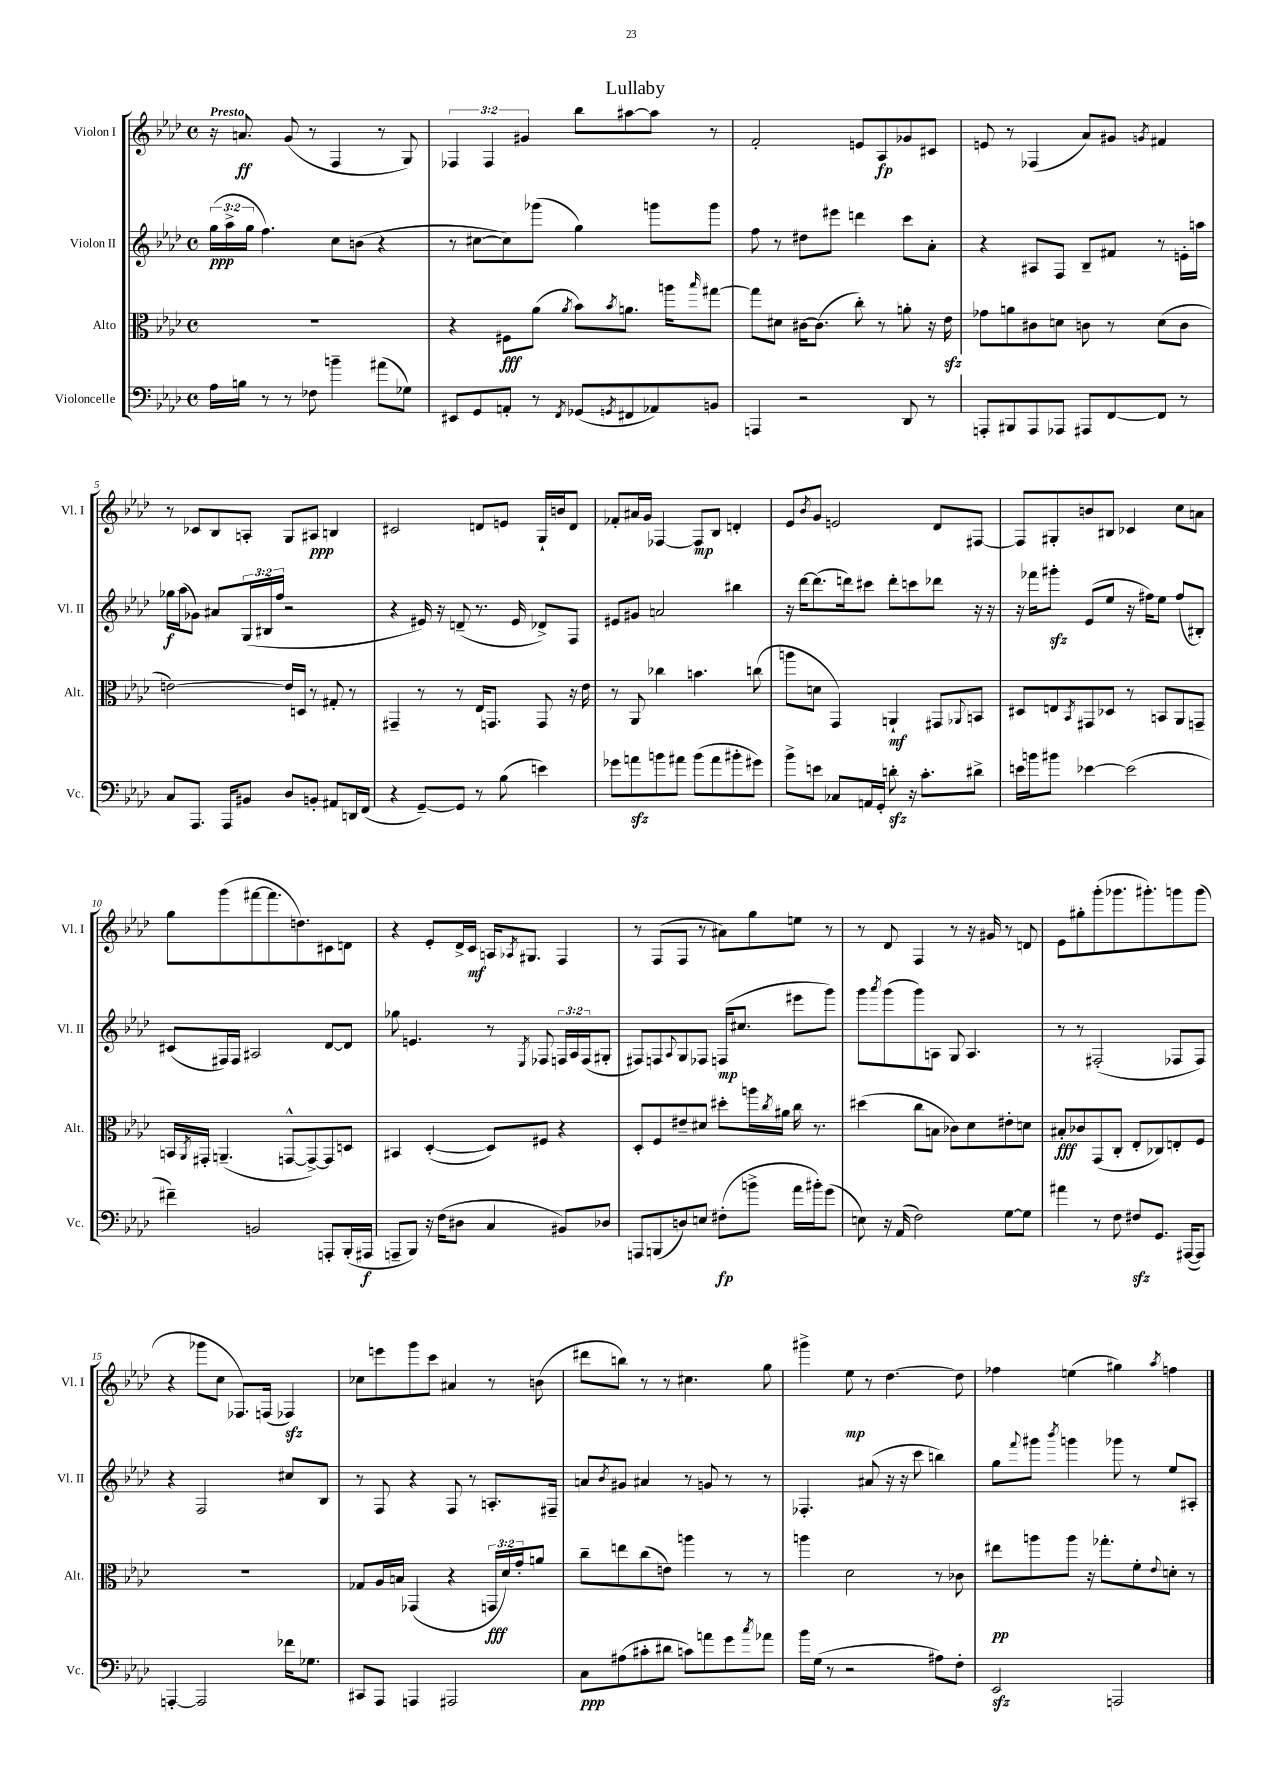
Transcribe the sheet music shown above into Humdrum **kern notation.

**kern	**kern	**kern	**kern
*staff4	*staff3	*staff2	*staff1
*clefF4	*clefC3	*clefG2	*clefG2
*k[b-e-a-d-]	*k[b-e-a-d-]	*k[b-e-a-d-]	*k[b-e-a-d-]
*M4/4	*M4/4	*M4/4	*M4/4
*met(c)	*met(c)	*met(c)	*met(c)
16A-\LL	1r	(24gg\LL	16r
.	.	24aa-^\	.
16B\JJ	.	.	8.a/
.	.	24gg\JJ	.
8r	.	4.ff\)	.
8r	.	.	(8g/
8F-\	.	.	8r
4b~\	.	8cc\L	4F/
.	.	(8b\J	.
(8a#\L	.	4r	8r
8G-\J)	.	.	8G/)
=	=	=	=
8EE#/L	4r	8r	6F-/
8GG/	.	[8cc#\L	.
.	.	.	6F-/
8AA'/J	8F#\L	8cc#\])	.
.	.	.	6g#/
8r	(8a-\J	(8ggg-\J	.
8qFF/	8qa-/	.	.
(8GG-/L	8b-\L)	4gg\)	8bb-\L
8qGG/	8qb-/	.	.
8FF#/	8.a\J	.	[8aa#\
8AA-/)	.	8ggg\L	8aa#\]J
.	16aa\LK	.	.
.	16qqbb-/	.	.
8BB/J	[8gg#\J	8ggg\J	8r
=	=	=	=
4AAA/	8gg#\]L	8ff\	2f'/
.	8d#\J	8r	.
2r	[16c#\LK	8dd#\L	.
.	(8.c#\]J	.	.
.	.	8eee#\J	.
.	8cc'\)	4ddd\	8e/L
.	8r	.	8A-/
8DD-/	8a'\	8ccc\L	8g-/
8r	16r	8a-'\J	8c#/J
.	16e-\	.	.
=	=	=	=
8AAA'/L	8g-\L	4r	8e/
8BBB#/	8a\	.	8r
8AAA/	8c#\	8A#/L	(4F-/
8AAA-/J	8d\J	8F/J	.
8AAA#/L	8c\	8B-~/L	8a-/L)
[8FF/	8r	8f#/J	8g#/J
.	.	.	8qg/
8FF/]J	(8d\L	8r	4f#/
8r	8c\J	16e'\LL	.
.	.	16aa\JJ	.
=	=	=	=
8C/L	[2e\)	16gg-\LL	8r
.	.	(16aa-\J	.
8.AAA-/J	.	8g-\J)	8c-/L
.	.	8a#/L	8B-/
16AAA-/LK	.	.	.
8BB#/J	.	(24G/L	8A'/J
.	.	24B#/	.
.	.	24ff/JJ	.
8D-/L	16e/]LL	2r	8G/L
.	16D/JJ	.	.
8BB'/J	8r	.	8A#/J
8AA#/L	8G#'/	.	4B/
16DD/L	8r	.	.
(16FF/JJ	.	.	.
=	=	=	=
4r	4GG#~/	4r	2c#/
[8GG~/L)	8r	16e#/)	.
.	.	16r	.
8GG/]J	8r	(8d~/	.
8r	16E-/LK	8.r	8d/L
.	8.GG/J	.	.
(8B-\	.	.	8e/J
.	.	16e#/	.
4e\)	8GG/	8d-^/L)	16G`/LL
.	.	.	16b/J
.	16r	8F/J	8d/J
.	16e-\	.	.
=	=	=	=
8g-\L	8r	8e#/L	8f-'/L
8a\	8AA-/	8g#/J	16a#/L
.	.	.	16g/JJ
8b\	4cc-\	2a/	[4F-/
8a#\J	.	.	.
(8b\L	4.b\	.	8F-/]L
8a#\	.	.	8B-/J
8b#'\	.	4bb#\	4d'/
8g#\J)	(8cc\	.	.
=	=	=	=
8b-^\L	8aa\L	16r	8e-/L
.	.	[16ddd-\LK	.
.	.	.	8qb-/
8e\J	8d\J	(8.ddd-\]	8g/J
8C-/L	4GG/)	.	2e/
.	.	16ddd\k)	.
16AA/L	.	8ccc#\J	.
16GG'/JJ	.	.	.
8d'\	4AA`/	8ddd'\L	.
16r	.	8ccc\	.
8.c'\L	.	.	.
.	8GG#/L	8ddd-\J	8d-/L
.	8qqAA-/	.	.
8d#^\J	8BB/J	16r	[8F#/J
.	.	16r	.
=	=	=	=
16e\LL	8D#/L	16r	8F#/]L
16b\J	.	16fff-\LK	.
8b#\J	8E/	8ggg#'\J	8G#'/
.	8qBB-/	.	.
[4e-\	8GG#/	(8e-/L	8b/
.	8D-/J	8ee-/J	8B#/J
(2e-\]	8r	16r	4c-/
.	.	16ff#\LK)	.
.	8BB/L	8ee-\J	.
.	8AA-/	(8ff#/L	8cc\L
.	8GG~/J	8B#'/J)	8a\J
=	=	=	=
4f#~\)	16BB/LL	(8c#/L	8gg\L
.	8qAA-/	.	.
.	16GG#'/JJ	.	.
.	(4.AA~/	16F#/L)	(8ggg\
.	.	16F#/JJ	.
2BB/	.	2A#/	[8fff#\
.	.	.	8.fff#\]
.	[8GG^^/L	.	.
.	.	.	8.dd\)
.	8GG^/_)	.	.
8AAA'/L	8GG/]	[8d-/L	8c#\
(16BBB-'/L	8D/J	8d-/]J	8d\J
16AAA#/JJ	.	.	.
=	=	=	=
8AAA~/L	4BB#/	8gg-\	4r
8BBB-/J)	.	4.e/	.
16r	([4D-'/	.	8e-'/L
(16F\LK	.	.	.
8D#\J	.	.	16d-^/L
.	.	.	16c/JJ
4C/	8D-/]L)	8r	16A/LK
.	.	.	8qA-/
.	.	.	8.G#/J
.	.	8qE-/	.
.	8F#/J	8F-/	.
8BB#/L)	4r	24F/LL	4F/
.	.	24A-/	.
.	.	(24F/J	.
8D-/J	.	8G#'/J	.
=	=	=	=
8AAA/L	8D-'/L	8F#/L)	8r
(8BBB/	8F/	8F/	(8F/L
.	.	8qqA-/	.
8D/)	8e#~/	8G/	8F/J
8E/J	8d#/J	8F-/J	8r
(8F#'\L	8dd#'\L	(16F/LK	8a#\L)
.	.	8.cc#/J	.
8b^\J	16aa\L	.	8gg\
.	8qcc/	.	.
.	16a#\JJ	.	.
16a-\LL	16cc\	8eee#\L	8ee\J
16b#'\J)	8.r	.	.
(8g\J	.	8ggg\J)	8r
=	=	=	=
8E\)	(4dd#\	8ggg\L	8r
.	.	8qaaa-/	.
16r	.	(8ggg\	8d-/
(16AA-/	.	.	.
2F\)	8cc\L	8ggg\)	4F/
.	8B\J	8A\J	.
.	8c-\L)	8G/	8r
.	8d-\	4.A/	16r
.	.	.	16g#/
[8G\L	8e#'\	.	8r
8G\]J	8d\J	.	8d/
=	=	=	=
4a#\	8B#'/L	8r	8e-\L
.	8c-/	8r	8gg#'\
8r	(8GG/	(2F#'/	(8ggg'\
8F\	8C'/J	.	8.ggg-\
8F#/L	8E-'/L	.	.
.	.	.	8.ggg#'\)
8.GG/J	8C-/)	.	.
.	8E'/	8F-/L	8ggg\
([16AAA#/LK	.	.	.
8AAA#/]J)	8F/J	8F-/J)	(8ggg\J
=	=	=	=
[4AAA'/	1r	4r	4r
2AAA/]	.	2F/	8ggg-\L
.	.	.	8cc\J
.	.	.	8.F-/L)
.	.	.	(16F/Jk
16f-\LK	.	8cc#/L	4F-/)
8.G-\J	.	.	.
.	.	8B-/J	.
=	=	=	=
8CC#/L	8G-/L	8r	8cc-\L
8AAA-/J	16A-/L	8F/	8eee\
.	16B/JJ	.	.
4AAA/	(4GG-/	4r	8ggg\
.	.	.	8ccc\J
2AAA#/	4r	8F/	4a#/
.	.	8r	.
.	24GG/LL	8.A'/L	8r
.	24d-/)	.	.
.	24g'/J	.	.
.	8a/J	.	(8b\
.	.	16F#~/Jk	.
=	=	=	=
8C\L	8cc~\L	8a/L	8ddd#\L
.	.	8qb-/	.
(8A#\	8ee\	8g#/J	8bb\J)
8c#'\	(8cc\	4a#/	8r
8d#\J	8e\J)	.	8r
8c\L)	4aa\	8r	4.cc#\
8a\	.	8g/	.
8g\	8r	8r	.
8qcc/	.	.	.
8a-\J	8r	8r	8gg\
=	=	=	=
16b-\LL	4aa\	4.F-'/	4ggg#^\
(16G\JJ	.	.	.
8r	.	.	.
2r	2d-\	.	8ee-\
.	.	(8a#/	8r
.	.	16r	[4.dd-\
.	.	16r	.
.	.	8ccc\	.
8A#\L)	8r	4bb\)	.
8F'\J	8c-\	.	8dd-\]
=	=	=	=
2EE-/	8ee#\L	8gg\L	4ff-\
.	.	8qqfff/	.
.	8aa\	8ggg#\J	.
.	.	8qbbb-/	.
.	8aa\J	4ggg\	(4ee\
.	16r	.	.
.	8.gg-'\L	.	.
2AAA/	.	8ggg-\	4gg#\)
.	8f'\	8r	.
.	8qqe-/	.	8qaa-/
.	8d'\J	8ee-/L	4ff\
.	8r	8A#'/J	.
==	==	==	==
*-	*-	*-	*-
